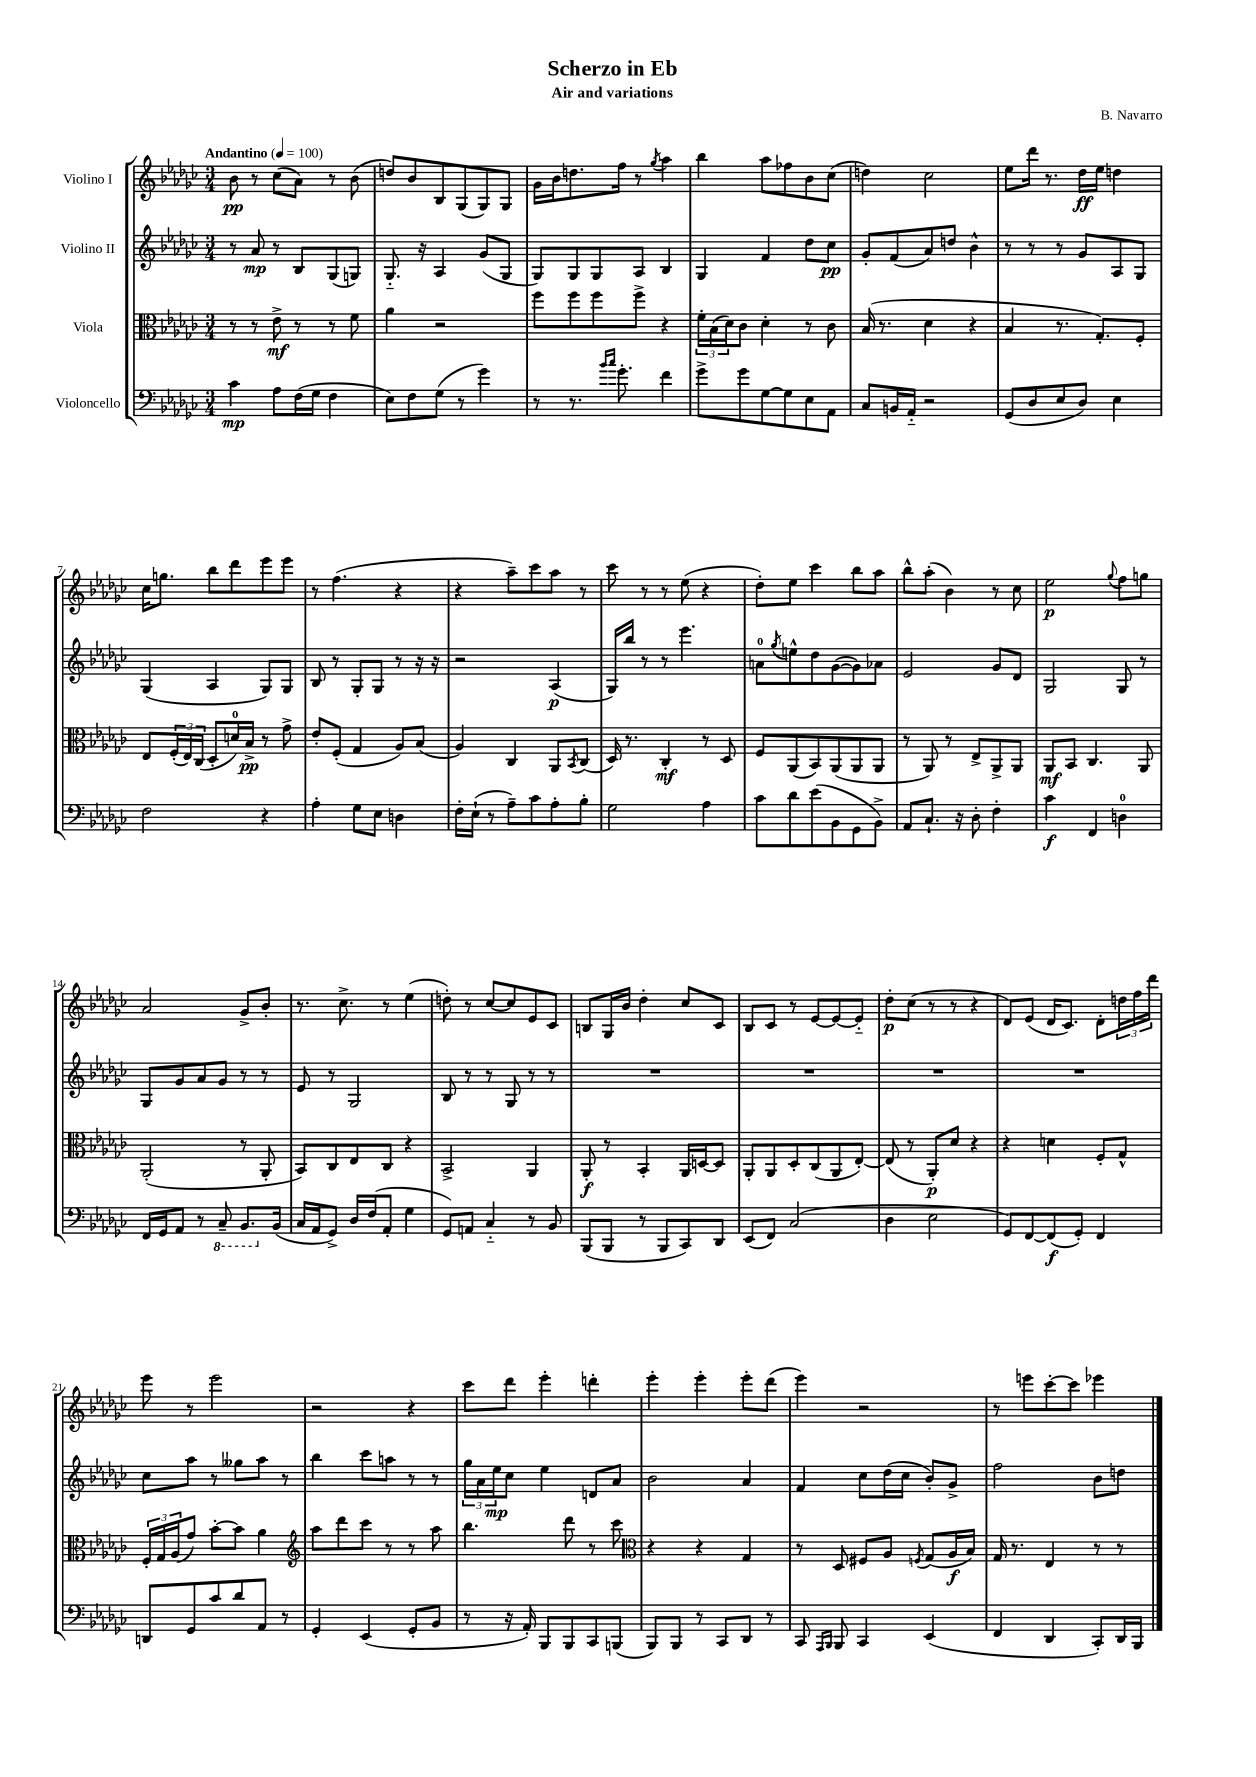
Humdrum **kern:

**kern	**dynam	**kern	**dynam	**kern	**dynam	**kern	**dynam
*part4	*part4	*part3	*part3	*part2	*part2	*part1	*part1
*staff4	*staff4	*staff3	*staff3	*staff2	*staff2	*staff1	*staff1
*I"Violoncello	*	*I"Viola	*	*I"Violino II	*	*I"Violino I	*
*clefF4	*	*clefC3	*	*clefG2	*	*clefG2	*
*k[b-e-a-d-g-c-]	*	*k[b-e-a-d-g-c-]	*	*k[b-e-a-d-g-c-]	*	*k[b-e-a-d-g-c-]	*
*M3/4	*	*M3/4	*	*M3/4	*	*M3/4	*
*MM100	*	*MM100	*	*MM100	*	*MM100	*
=1	=1	=1	=1	=1	=1	=1	=1
!	!	!	!	!	!	!LO:TX:a:B:t=Andantino	!
4c-\	mp	8r	.	8r	.	8b-\	pp
.	.	8r	.	8a-/	mp	8r	.
8A-\L	.	8e-^\	mf	8r	.	(8cc-\L	.
(16F\L	.	8r	.	8B-/L	.	8a-\J)	.
16G-\JJ	.	.	.	.	.	.	.
4F\	.	8r	.	(8G-/	.	8r	.
.	.	8f\	.	8Gn/J)	.	(8b-\	.
=2	=2	=2	=2	=2	=2	=2	=2
8E-\L)	.	4a-\	.	8.G-/	.	8ddn/L)	.
8F\	.	.	.	.	.	8b-/	.
.	.	.	.	16r	.	.	.
(8G-\J	.	2r	.	4A-/	.	8B-/	.
8r	.	.	.	.	.	(8G-/	.
4g-\)	.	.	.	(8g-/L	.	8G-/)	.
.	.	.	.	8G-/J	.	8G-/J	.
=3	=3	=3	=3	=3	=3	=3	=3
8r	.	8ff\L	.	8G-/L)	.	16g-\LL	.
.	.	.	.	.	.	16b-\J	.
8.r	.	8ff\	.	8G-/	.	8.ddn\	.
.	.	8ff\	.	8G-/	.	.	.
16qqb-/LL	.	.	.	.	.	.	.
16qqcc-/JJ	.	.	.	.	.	.	.
8.g-'\	.	.	.	.	.	16ff\Jk	.
.	.	8ff^\J	.	8A-/J	.	8r	.
.	.	.	.	.	.	8qgg-/	.
4f\	.	4r	.	4B-/	.	4aa-\	.
=4	=4	=4	=4	=4	=4	=4	=4
8g-^\L	.	24f'\LL	.	4G-/	.	4bb-\	.
.	.	(24B-\	.	.	.	.	.
.	.	24d-\J)	.	.	.	.	.
8g-\	.	8c-\J	.	.	.	.	.
[8G-\	.	4d-'\	.	4f/	.	8aa-\L	.
8G-\]	.	.	.	.	.	8ff-X\	.
8E-\	.	8r	.	8dd-\L	.	8b-\	.
8AA-\J	.	8c-\	.	8cc-\J	pp	(8cc-\J	.
=5	=5	=5	=5	=5	=5	=5	=5
8C-/L	.	(16B-/	.	8g-'/L	.	4ddn\)	.
.	.	8.r	.	.	.	.	.
16BBn/L	.	.	.	(8f/	.	.	.
16AA-/JJ	.	.	.	.	.	.	.
2r	.	4d-\	.	8a-/)	.	2cc-\	.
.	.	.	.	8ddn/J	.	.	.
.	.	4r	.	4b-^^\	.	.	.
=6	=6	=6	=6	=6	=6	=6	=6
(8GG-/L	.	4B-/	.	8r	.	8ee-\L	.
8D-/	.	.	.	8r	.	16ddd-\Jk	.
.	.	.	.	.	.	8.r	.
8E-/	.	8.r	.	8r	.	.	.
8D-/J)	.	.	.	8g-/L	.	16dd-\LL	ff
.	.	8.G-'/L)	.	.	.	16ee-\JJ	.
4E-\	.	.	.	8A-/	.	4ddn\	.
.	.	8F'/J	.	8G-/J	.	.	.
!!LO:LB:g=z
=7	=7	=7	=7	=7	=7	=7	=7
2F\	.	8E-/L	.	(4G-/	.	16cc-\KL	.
.	.	.	.	.	.	8.ggn\J	.
.	.	(24F'/L	.	.	.	.	.
.	.	24E-/)	.	.	.	.	.
.	.	(24C-/JJ	.	.	.	.	.
.	.	8D-'/L	.	4A-/	.	8bb-\L	.
.	.	16dn/L)	.	.	.	8ddd-\	.
.	.	16B-^/JJ	pp	.	.	.	.
4r	.	8r	.	8G-/L)	.	8eee-\	.
.	.	8g-^\	.	8G-/J	.	8eee-\J	.
=8	=8	=8	=8	=8	=8	=8	=8
4A-'\	.	8e-'/L	.	8B-/	.	8r	.
.	.	(8F'/J	.	8r	.	(4.ff\	.
8G-\L	.	4G-/	.	8G-'/L	.	.	.
8E-\J	.	.	.	8G-/J	.	.	.
4Dn\	.	8A-/L)	.	8r	.	4r	.
.	.	(8B-/J	.	16r	.	.	.
.	.	.	.	16r	.	.	.
=9	=9	=9	=9	=9	=9	=9	=9
16F'\LL	.	4A-/)	.	2r	.	4r	.
(16E-`\JJ	.	.	.	.	.	.	.
8r	.	.	.	.	.	.	.
8A-~\L)	.	4C-/	.	.	.	8aa-~\L)	.
8c-\	.	.	.	.	.	8ccc-\	.
8A-'\	.	8AA-/L	.	(4A-/	p	8aa-\J	.
.	.	8qBB-/	.	.	.	.	.
8B-'\J	.	(8C-/J	.	.	.	8r	.
=10	=10	=10	=10	=10	=10	=10	=10
2G-\	.	16D-/)	.	16G-/LL)	.	8ccc-\	.
.	.	8.r	.	16bb-/JJ	.	.	.
.	.	.	.	8r	.	8r	.
.	.	4C-'/	mf	8r	.	8r	.
.	.	.	.	4.eee-\	.	(8ee-\	.
4A-\	.	8r	.	.	.	4r	.
.	.	8D-/	.	.	.	.	.
=11	=11	=11	=11	=11	=11	=11	=11
8c-\L	.	8F/L	.	8an\L	.	8dd-'\L)	.
.	.	.	.	8qgg-/	.	.	.
8d-\	.	(8AA-/	.	8een^^\	.	8ee-\J	.
(8e-\	.	8BB-/)	.	8dd-\	.	4ccc-\	.
8BB-\	.	(8AA-/	.	([8g-\	.	.	.
8GG-\	.	8AA-/	.	8g-\])	.	8bb-\L	.
8BB-^\J)	.	8AA-/J	.	8a-X\J	.	8aa-\J	.
=12	=12	=12	=12	=12	=12	=12	=12
8AA-/L	.	8r	.	2e-/	.	8bb-^^\L	.
8.C-`/J	.	8AA-/)	.	.	.	(8aa-'\J	.
.	.	8r	.	.	.	4b-\)	.
16r	.	.	.	.	.	.	.
8D-'\	.	8E-^/L	.	.	.	.	.
4F'\	.	8AA-^/	.	8g-/L	.	8r	.
.	.	8AA-/J	.	8d-/J	.	8cc-\	.
=13	=13	=13	=13	=13	=13	=13	=13
4c-\	f	8AA-/L	mf	2G-/	.	2ee-\	p
.	.	8BB-/J	.	.	.	.	.
4FF/	.	4.C-/	.	.	.	.	.
.	.	.	.	.	.	8qqgg-/	.
4Dn\	.	.	.	8G-/	.	8ff\L	.
.	.	8AA-/	.	8r	.	8ggn\J	.
!!LO:LB:g=z
=14	=14	=14	=14	=14	=14	=14	=14
16FF/LL	.	(2AA-'/	.	8G-/L	.	2a-/	.
16GG-/J	.	.	.	.	.	.	.
8AA-/J	.	.	.	8g-/	.	.	.
8r	.	.	.	8a-/	.	.	.
*8ba	*	*	*	*	*	*	*
8CC-~/	.	.	.	8g-/J	.	.	.
8.BBB-/L	.	8r	.	8r	.	8g-^/L	.
.	.	8AA-'/	.	8r	.	8b-'/J	.
*X8ba	*	*	*	*	*	*	*
(16BB-/Jk	.	.	.	.	.	.	.
=15	=15	=15	=15	=15	=15	=15	=15
16C-/LL	.	8BB-/L)	.	8e-/	.	8.r	.
16AA-/J	.	.	.	.	.	.	.
8GG-^/J)	.	8C-/	.	8r	.	.	.
.	.	.	.	.	.	8.cc-^\	.
16D-/LL	.	8E-/	.	2G-/	.	.	.
(16F/J	.	.	.	.	.	.	.
8AA-'/J	.	8C-/J	.	.	.	8r	.
4G-\	.	4r	.	.	.	(4ee-\	.
=16	=16	=16	=16	=16	=16	=16	=16
8GG-/L)	.	2BB-^/	.	8B-/	.	8ddn'\)	.
8AAn/J	.	.	.	8r	.	8r	.
4C-/	.	.	.	8r	.	[8cc-/L	.
.	.	.	.	8G-/	.	8cc-/]	.
8r	.	4AA-/	.	8r	.	8e-/	.
8BB-/	.	.	.	8r	.	8c-/J	.
=17	=17	=17	=17	=17	=17	=17	=17
(8BBB-/L	.	8AA-'/	f	2.r	.	8Bn/L	.
8BBB-/J	.	8r	.	.	.	16G-/L	.
.	.	.	.	.	.	16b-/JJ	.
8r	.	4BB-'/	.	.	.	4dd-'\	.
8BBB-/L	.	.	.	.	.	.	.
8CC-/)	.	16AA-/LL	.	.	.	8cc-/L	.
.	.	[16Dn/J	.	.	.	.	.
8DD-/J	.	8D/J]	.	.	.	8c-/J	.
=18	=18	=18	=18	=18	=18	=18	=18
(8EE-/L	.	8AA-'/L	.	2.r	.	8B-/L	.
8FF/J)	.	8AA-/	.	.	.	8c-/J	.
(2C-/	.	8D-'/	.	.	.	8r	.
.	.	(8C-/	.	.	.	[8e-/L	.
.	.	8AA-/	.	.	.	8e-/_	.
.	.	[8E-'/J)	.	.	.	8e-/J]	.
=19	=19	=19	=19	=19	=19	=19	=19
4D-\	.	(8E-/]	.	2.r	.	8dd-'\L	p
.	.	8r	.	.	.	(8cc-\J	.
2E-\	.	8AA-'/L)	p	.	.	8r	.
.	.	8d-/J	.	.	.	8r	.
.	.	4r	.	.	.	4r	.
=20	=20	=20	=20	=20	=20	=20	=20
8GG-/L)	.	4r	.	2.r	.	8d-/L)	.
[8FF/	.	.	.	.	.	(8e-/J	.
(8FF/]	f	4dn\	.	.	.	16d-/KL	.
.	.	.	.	.	.	8.c-/J)	.
8GG-'/J)	.	.	.	.	.	.	.
4FF/	.	8F'/L	.	.	.	8d-'\L	.
.	.	8G-^^/J	.	.	.	24ddn\L	.
.	.	.	.	.	.	24ff\	.
.	.	.	.	.	.	24ddd-\JJ	.
!!LO:LB:g=z
=21	=21	=21	=21	=21	=21	=21	=21
8DDn/L	.	24F'/LL	.	8cc-\L	.	8eee-\	.
.	.	24G-/	.	.	.	.	.
.	.	(24A-/J	.	.	.	.	.
8GG-/	.	8g-/J)	.	8aa-\J	.	8r	.
8c-/	.	[8b-'\L	.	8r	.	2eee-\	.
8d-/	.	8b-\J]	.	8gg--X\L	.	.	.
8AA-/J	.	4a-\	.	8aa-\J	.	.	.
8r	.	.	.	8r	.	.	.
=22	=22	=22	=22	=22	=22	=22	=22
*	*	*clefG2	*	*	*	*	*
4GG-'/	.	8aa-\L	.	4bb-\	.	2r	.
.	.	8ddd-\	.	.	.	.	.
(4EE-/	.	8ccc-\J	.	8ccc-\L	.	.	.
.	.	8r	.	8aan\J	.	.	.
8GG-'/L	.	8r	.	8r	.	4r	.
8BB-/J	.	8aa-\	.	8r	.	.	.
=23	=23	=23	=23	=23	=23	=23	=23
8r	.	4.bb-\	.	24gg-\LL	.	8ccc-\L	.
.	.	.	.	24a-\	.	.	.
.	.	.	.	24ee-\J	mp	.	.
16r	.	.	.	8cc-\J	.	8ddd-\J	.
16AA-'/)	.	.	.	.	.	.	.
8BBB-/L	.	.	.	4ee-\	.	4eee-'\	.
8BBB-/	.	8ddd-\	.	.	.	.	.
8CC-/	.	8r	.	8dn/L	.	4dddn'\	.
(8BBBn/J	.	8ccc-\	.	8a-/J	.	.	.
=24	=24	=24	=24	=24	=24	=24	=24
*	*	*clefC3	*	*	*	*	*
8BBB-/L)	.	4r	.	2b-\	.	4eee-'\	.
8BBB-/J	.	.	.	.	.	.	.
8r	.	4r	.	.	.	4eee-'\	.
8CC-/L	.	.	.	.	.	.	.
8DD-/J	.	4G-/	.	4a-/	.	8eee-'\L	.
8r	.	.	.	.	.	(8ddd-\J	.
=25	=25	=25	=25	=25	=25	=25	=25
8CC-/	.	8r	.	4f/	.	4eee-\)	.
16qqAAA-/LL	.	.	.	.	.	.	.
16qqBBB-/JJ	.	.	.	.	.	.	.
8BBB-/	.	8D-/	.	.	.	.	.
4CC-/	.	8F#X/L	.	8cc-\L	.	2r	.
.	.	8A-/J	.	(16dd-\L	.	.	.
.	.	.	.	16cc-\JJ	.	.	.
.	.	8qFn/	.	.	.	.	.
(4EE-/	.	(8G-/L	.	8b-'/L)	.	.	.
.	.	16A-/L	f	8g-^/J	.	.	.
.	.	16B-/JJ)	.	.	.	.	.
=26	=26	=26	=26	=26	=26	=26	=26
4FF/	.	16G-/	.	2ff\	.	8r	.
.	.	8.r	.	.	.	.	.
.	.	.	.	.	.	8eeen\L	.
4DD-/	.	4E-/	.	.	.	[8ccc-'\	.
.	.	.	.	.	.	8ccc-\J]	.
8CC-'/L)	.	8r	.	8b-\L	.	4eee-X\	.
16DD-/L	.	8r	.	8ddn\J	.	.	.
16BBB-/JJ	.	.	.	.	.	.	.
==	==	==	==	==	==	==	==
*-	*-	*-	*-	*-	*-	*-	*-
